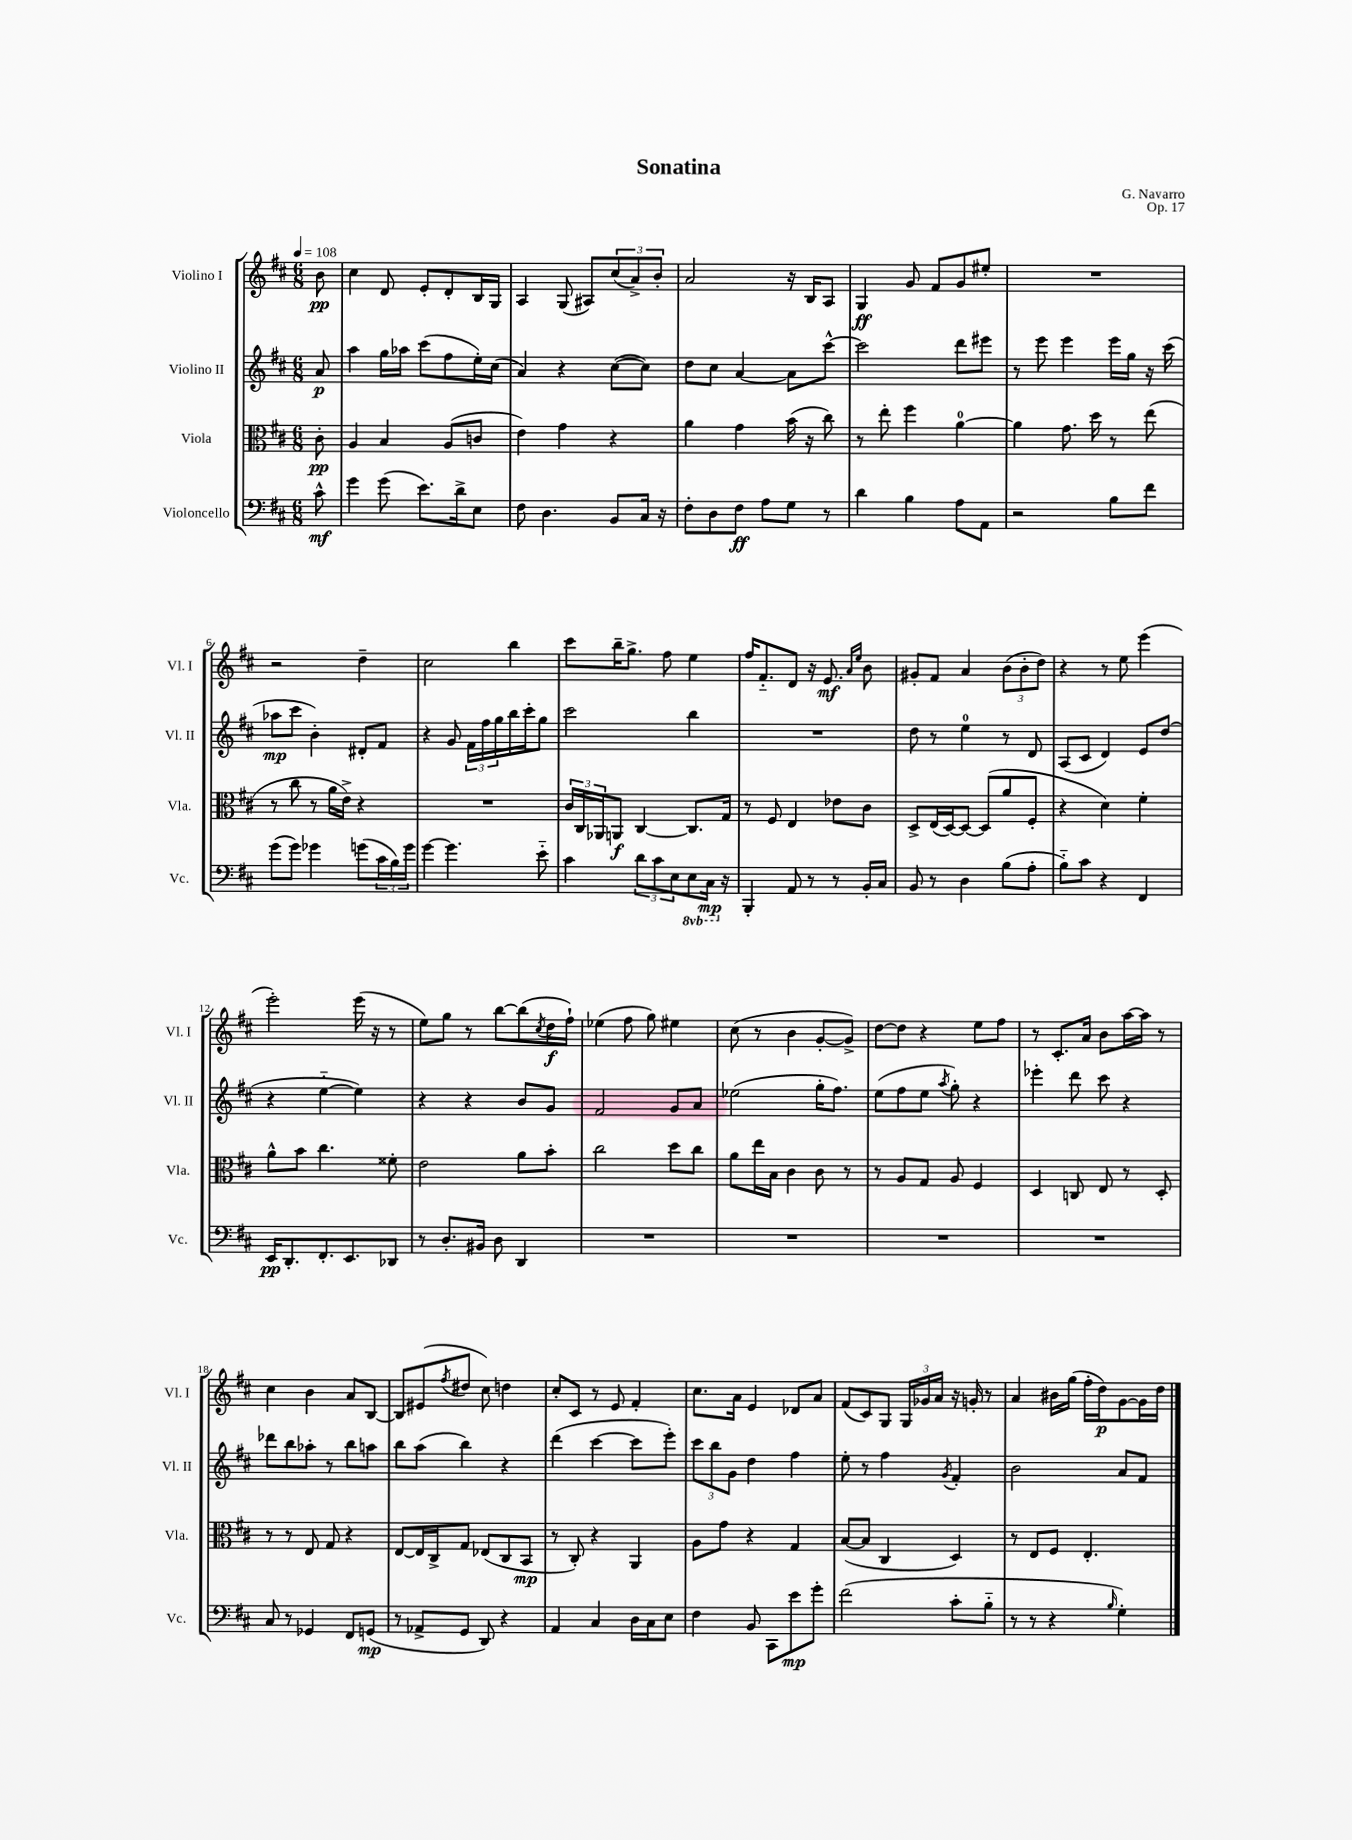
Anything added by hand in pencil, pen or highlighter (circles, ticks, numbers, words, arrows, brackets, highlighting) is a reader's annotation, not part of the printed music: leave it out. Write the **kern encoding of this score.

**kern	**kern	**kern	**kern
*staff4	*staff3	*staff2	*staff1
*clefF4	*clefC3	*clefG2	*clefG2
*k[f#c#]	*k[f#c#]	*k[f#c#]	*k[f#c#]
*M6/8	*M6/8	*M6/8	*M6/8
*MM108	*MM108	*MM108	*MM108
8c#^^	8c#'	8a	8b
=	=	=	=
4g	4A	4aa	4cc#
(8g	4B	16gg	8d
.	.	16aa-	.
8.e)	.	(8ccc#	8e'
.	(8A	8ff#	8d'
16d^	.	.	.
8E	8c	16ee')	16B
.	.	(16cc#	16G
=	=	=	=
8F#	4e)	4a)	4A
4.D	.	.	.
.	4g	4r	(8G
.	.	.	8A#)
8BB	4r	([8cc#	(12cc#
.	.	.	12a^)
16C#	.	8cc#])	.
.	.	.	12b'
16r	.	.	.
=	=	=	=
8F#'	4a	8dd	2a
8D	.	8cc#	.
8F#	4g	[4a	.
8A	.	.	.
8G	(16b	8a]	16r
.	16r	.	16B
8r	8cc#)	[8ccc#^^	8A
=	=	=	=
4d	8r	2ccc#]	4G
.	8ee'	.	.
4B	4ff#	.	8g
.	.	.	8f#
8A	[4a	8ddd	8g
8AA	.	8eee#	8ee#'
=	=	=	=
2r	4a]	8r	2.r
.	.	8eee	.
.	8.g	4eee	.
.	16dd	.	.
8B	8r	16eee	.
.	.	16gg	.
8f#	(8ee	16r	.
.	.	(16ccc#	.
=	=	=	=
(8g	8r	8aa-	2r
8g)	8cc#	8ccc#	.
4g-	8r	4b')	.
.	16a	.	.
.	16e^)	.	.
(8g	4r	8d#'	4dd~
24c#	.	8f#	.
24B)	.	.	.
24g	.	.	.
=	=	=	=
[4g	2.r	4r	2cc#
4.g]	.	8g	.
.	.	24f#	.
.	.	24ff#	.
.	.	24gg	.
.	.	16bb	4bb
.	.	16ccc#'	.
8e'~	.	8gg	.
=	=	=	=
4c#	24c#	2ccc#	8ccc#
.	24C#	.	.
.	24AA-	.	.
.	8AA	.	16bb~
.	.	.	8.gg^
12d	[4C#	.	.
12c#	.	.	.
.	.	.	8ff#
12E	.	.	.
8EE	8.C#]	4bb	4ee
16CC#	.	.	.
16r	16G	.	.
=	=	=	=
4BBB'	8r	2.r	16ff#
.	.	.	8.f#'~
.	8F#	.	.
8AA	4E	.	8d
8r	.	.	16r
.	.	.	8.e
8r	8e-	.	.
.	.	.	16qqa
.	.	.	16qqee
16BB'	8c#	.	8b
16C#	.	.	.
=	=	=	=
8BB	8D^	8dd	8g#'
8r	(16E	8r	8f#
.	[16D)	.	.
4D	8D_	4ee	4a
.	(8D]	.	.
(8B	8a	8r	(12b
.	.	.	12b'
8A'	8F#'	8d	.
.	.	.	12dd)
=	=	=	=
8B'~)	4r	(8A	4r
8c#	.	8c#	.
4r	4d)	4d)	8r
.	.	.	8ee
4FF#	4f#'	8e	(4eee
.	.	(8dd	.
=	=	=	=
16EE	8a^^	4r	2eee')
8.DD'	.	.	.
.	8b	.	.
8.FF#'	4.cc#	[4ee'~	.
8.EE	.	.	.
.	.	4ee])	(16eee
.	.	.	16r
8DD-	8f##'	.	8r
=	=	=	=
8r	2e	4r	8ee)
8.D'	.	.	8gg
.	.	4r	8r
16BB#	.	.	.
8D	.	.	[8bb
4DD	8a	8b	(8bb]
.	.	.	8qcc#
.	8b'	8g	16dd
.	.	.	16ff#`)
=	=	=	=
2.r	2cc#	2f#	(4ee-
.	.	.	8ff#
.	.	.	8gg)
.	8dd	8g	4ee#
.	8cc#	8a	.
=	=	=	=
2.r	8a	(2ee-	(8cc#
.	16ee	.	8r
.	16B	.	.
.	4c#	.	4b
.	8c#	16gg'	[8g'
.	.	8.ff#)	.
.	8r	.	8g^])
=	=	=	=
2.r	8r	(8ee	[8dd
.	8A	8ff#	8dd]
.	8G	8ee	4r
.	.	8qaa	.
.	8A	8gg')	.
.	4F#	4r	8ee
.	.	.	8ff#
=	=	=	=
2.r	4D	4eee-'	8r
.	.	.	8.c#'
.	8C	8ddd	.
.	.	.	16a
.	8E	8ccc#	8b
.	8r	4r	[16aa
.	.	.	16aa]
.	8D'	.	8r
=	=	=	=
8C#	8r	8ddd-	4cc#
8r	8r	8bb	.
4GG-	8E	8aa-'	4b
.	8G	8r	.
8FF#	4r	8bb	8a
(8GG	.	8aa	[8B
=	=	=	=
8r	[8E	8bb	8B]
8AA-^	16E]	(8aa	(8e#
.	16C#^	.	.
.	.	.	8qff#
8GG	8G	4bb)	8dd#
8DD)	(8E-	.	8cc#)
4r	8C#	4r	4dd
.	8BB	.	.
=	=	=	=
4AA	8r	(4ddd	8cc#'
.	8C#')	.	8c#
4C#	4r	[4ccc#	8r
.	.	.	8e
16D	4AA	8ccc#]	4f#'
16C#	.	.	.
8E	.	8eee')	.
=	=	=	=
4F#	8A	12ccc#	8.cc#
.	.	12bb	.
.	8g	.	.
.	.	12g	.
.	.	.	16a
8BB	4r	4dd	4e
8CC#	.	.	.
8e	4G	4ff#	8d-
8g'	.	.	8a
=	=	=	=
(2f#	([8B	8ee'	(8f#
.	8B]	8r	8c#)
.	4C#	4ff#	8G
.	.	.	24G
.	.	.	24g-
.	.	.	24a
.	.	8qg	.
8c#'	4D)	4f#'	16r
.	.	.	16g'
8B'~	.	.	8r
=	=	=	=
8r	8r	2b	4a
8r	8E	.	.
4r	8F#	.	16b#
.	.	.	(16gg
.	4.E'	.	16ff#'
.	.	.	16dd)
16qqB	.	.	.
4G')	.	8a	[8g
.	.	8f#	16g]
.	.	.	16dd
==	==	==	==
*-	*-	*-	*-
